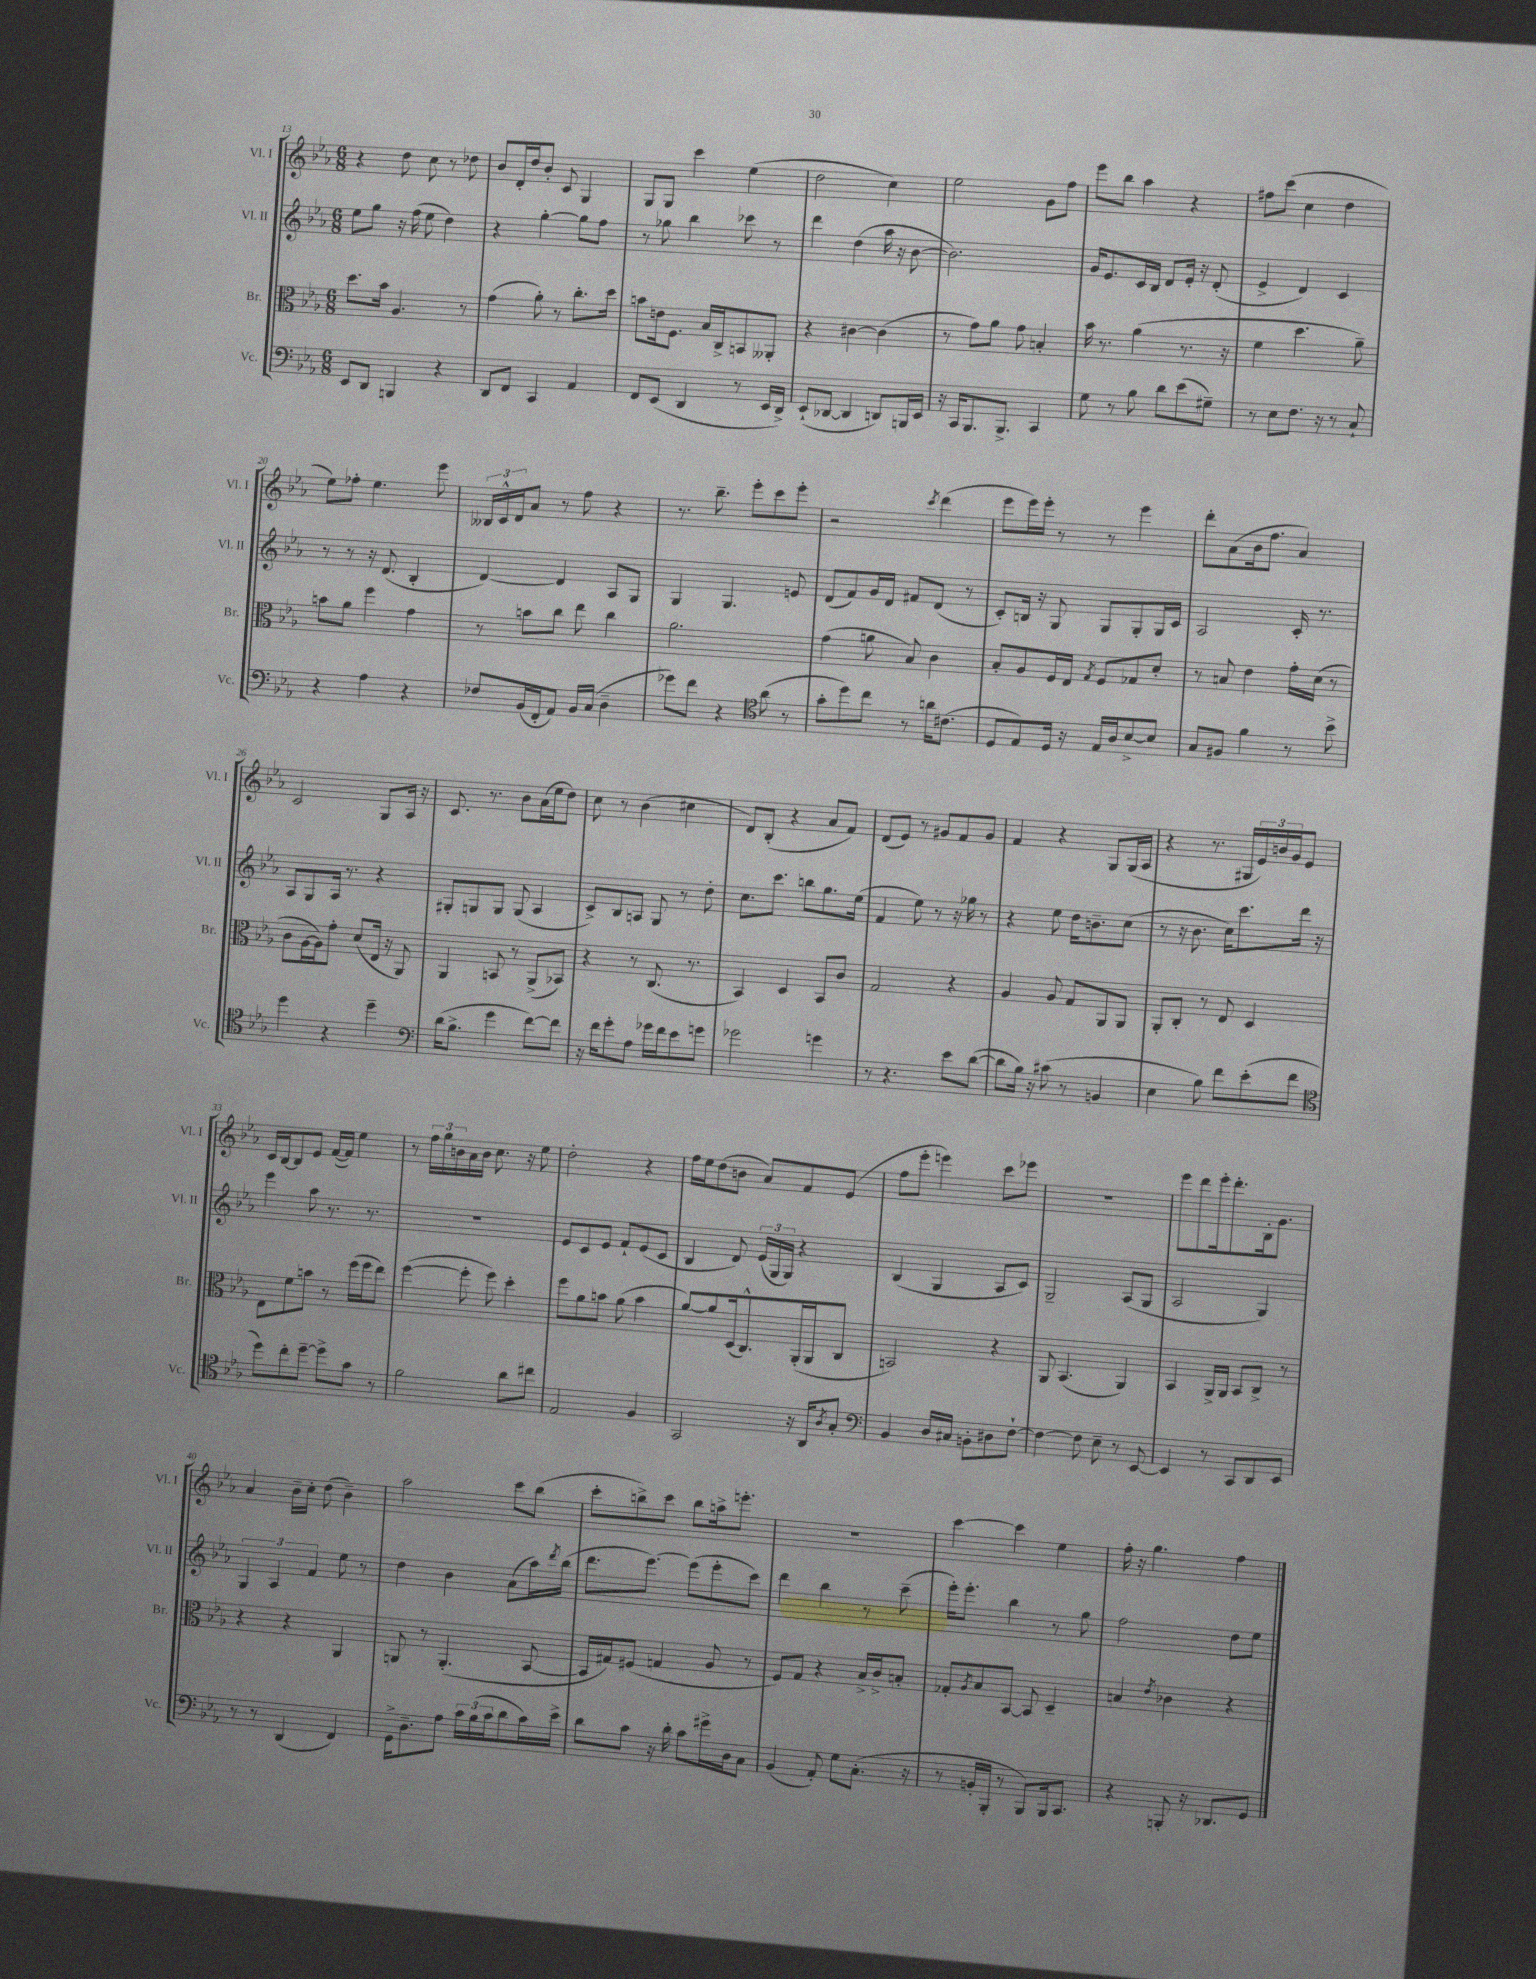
<<
\new StaffGroup <<
\new Staff = "s0" \with { instrumentName = "Vl. I" shortInstrumentName = "Vl. I" } {
    \clef treble \key ees \major \numericTimeSignature \time 6/8
    r4 d''8 c''8 r8 des''8 |
    bes'8 d'16-. d''16 bes'8-. c'8 g4 |
    g8 g8 c'''4 ees''4( |
    d''2 c''4) |
    ees''2 g'8 f''8 |
    ees'''8 bes''8 aes''4 r4 |
    fis''8 c'''8( c''4 d''4 |
    ees''8) fes''8-. ees''4. ees'''8 |
    \tuplet 3/2 { beses16 c'16-^ d'16 } aes'8 r8 f''8 r4 |
    r8. bes''8.-- ees'''8-. c'''8 ees'''8-. |
    r2 \acciaccatura { c'''8 } d'''4( |
    ees'''8 ees'''16) ees'''16-. r8 r8 ees'''4 |
    d'''8-. aes'8( bes'16 f''8. aes'4) |
    c'2 g8 aes16 r16 |
    c'8. r8. bes'8 aes'16( ees''16 d''8) |
    c''8 r8 bes'4( cis''4 |
    d'8) bes8-.( r4 aes'8 f'8) |
    d'8( ees'8) r8 gis'8 f'8 gis'8 |
    f'4 r4 g8 g16( aes16 |
    r4 r8. gis16 \tuplet 3/2 { ees'16) b'16 g'16 } ees'8 |
    c'16 bes16~ bes8 ees'8 f'16~( f'16) ees''4 |
    r8 \tuplet 3/2 { f''16 g''16 b'16 } aes'16 b'16 c''8. r16 ees''8 |
    d''2-. r4 |
    f''16 ees''16 d''8( b'8 aes'8) f'8 ees'8( |
    f''8 ees'''8-. e'''4) c'''8 ees'''8 |
    r2. |
    ees'''8 d'''8 ees'''16-. d'''8.-. bes16-. g'8. |
    aes'4 bes'16-- c''16-. d''8( bes'4--) |
    aes''2 c'''8 bes''8( |
    c'''8-. b''8->) c'''8 b''8 a''16-> e'''8.-. |
    R2. |
    c'''4~ c'''4 ees''4 |
    f''16-. r16 g''4. f''4 \bar "|." |
}
\new Staff = "s1" \with { instrumentName = "Vl. II" shortInstrumentName = "Vl. II" } {
    \clef treble \key ees \major \numericTimeSignature \time 6/8
    ees''8 g''8 r16 f''16( ees''8 d''4) |
    r4 g''4~-. g''8 f''8 |
    r8 ges''8 bes''4 ces'''8 r8 |
    d'''4 d''4( aes''16 r16 bes'8~ |
    bes'2.) |
    g'16 ees'8. c'16 bes16 d'8 ees'16-. r16 d'8-.( |
    ees'4-> d'4) c'4 |
    r8 r8 r16 d'8.( bes4-. |
    d'4~) d'4 aes8 g8 |
    g4 g4. e'8 |
    d'8( f'8) g'16 d'16 fis'8 d'8( r8 |
    c'8-.) b16 r16 g8 g8 g8-. g16 c'16 |
    aes2 c'16-. r8. |
    aes8 g8 aes16 r8. r4 |
    gis8-. g8 g8 g8( aes4 |
    c'8->) bes8 a8 g8 r8 d''8-. |
    c''8. c'''8. b''8 g''8. ees''16( |
    f'4 ees''8) r8 r16 ges''16 r8 |
    r4 ees''8 d''16 b'8.-- c''8( |
    r8 r16 bes'8. c''16) c'''8. d'''16 r16 |
    ees'''4 aes''8 r8. r8. |
    R2. |
    ees'8 c'8 ees'8 f'8-! ees'8( c'8 |
    bes4 d'8) \tuplet 3/2 { ees'16( g16 g16) } r4 |
    bes4( g4 aes8 c'8) |
    g2-- aes8( g8 |
    aes2 g4) |
    \tuplet 3/2 { g4 aes4 f'4 } ees''8 r8 |
    d''4 bes'4 aes'8( aes''16) \acciaccatura { d'''8 } bes''16( |
    d'''8. ees'''8.~) ees'''8( ees'''8-. c'''8) |
    d'''4 bes''4 r8 c'''8--( |
    ees'''16-.) ees'''8.-. bes''4 r8 g''8 |
    f''2 d''8 ees''8 \bar "|." |
}
\new Staff = "s2" \with { instrumentName = "Br." shortInstrumentName = "Br." } {
    \clef alto \key ees \major \numericTimeSignature \time 6/8
    d''8. bes'16 aes4. r8 |
    g'4( aes'8-.) r8 c''8.-. d''16 |
    b'8 e'16 f8. bes16 c16-> b,8 aeses,8-. |
    r4 cis'4~ cis'4( |
    r8 g'8) aes'8 g'8 b4-. |
    bes'16 r8. aes'4( r8. r16 |
    f'4 d''4. aes'8--) |
    b'8 aes'8 f''4 g'4 |
    r8 b'8 c''8 ees''8 c''4 |
    aes'2. |
    g'4( a'8 bes8) c'4 |
    bes8-. aes8 f16 ees16 \acciaccatura { g8 } f8 ges8 d'8-. |
    r8 b8 ees'4 g'16-. d'16( r8 |
    c'8 aes16~ aes16) g'8-. d'8( ees16 r16 aes,8) |
    aes,4 b,8 r8 aes,8->( bes,8) |
    r4 r8 c8.( r8. |
    bes,4) d4 bes,8 c'8 |
    g2 r4 |
    aes4 aes8 g8 aes,8 aes,8 |
    aes,8-. c8-. r8 ees8 d4 |
    ees8 f'8 b'8 r8 f''16( f''16 ees''8) |
    f''4~( f''8-. f''8) d''4-. |
    f''8 aes'8 b'8 aes'8( b'4 |
    aes'8~) aes'8 d16( c8.-^) aes,16-.( aes,16 c8 |
    b,2) r4 |
    aes,8 bes,4.( aes,4) |
    bes,4 aes,16-> aes,16 bes,8 c8-> r8 |
    r4 r4 aes,4 |
    a,8 r8 a,4.-.( bes,8~ |
    bes,16 gis16) fis8( g4 aes8 r8 |
    f8) g8 r4 bes16-> c'16-> b8-. |
    ges8-. \acciaccatura { aes8 } bes8 bes,8~ bes,8 d4-- |
    b4 \acciaccatura { ees'8 } ces'4 r4 \bar "|." |
}
\new Staff = "s3" \with { instrumentName = "Vc." shortInstrumentName = "Vc." } {
    \clef bass \key ees \major \numericTimeSignature \time 6/8
    ees,8 d,8 b,,4 r4 |
    d,8 f,8 c,4 aes,4 |
    f,8 ees,8( d,4 r8 ees,16 d,16->) |
    ees,8-!( des,8~ des,4 d,8) b,,16 ees,16 |
    r16 c,16 bes,,8. bes,,8.-> c,4 |
    g8 r8 bes8 d'8 ees'8( gis8--) |
    r8 ees8 f8. r16 r8 c8-! |
    r4 aes4 r4 |
    fes8 bes,16( f,16-. aes,8) bes,16 c16( d4-- |
    ges'8) f'8 r4 \clef tenor aes'8( r8 |
    g'8-. d''8) c''8 r8 a'16 cis'8.( |
    d8 ees8) d16 r16 ees16 aes16 bes8~-> bes8 |
    g8 fis8 f'4 r8 bes'8-> |
    d''4 r4 d''4-- |
    \clef bass d'16( bes8.-> g'4 f'8~) f'8 |
    r16 f'16 g'8-. aes8 ges'16 f'16 ees'8 g'8 |
    ges'2 g'4 |
    r8 r4. ees'8 d'8~( |
    d'8 bes16) r16 cis'8( r8 b,4 |
    ees4 bes8) f'8 ees'8-.( f'8 |
    \clef tenor d''8) c''8-. d''8~-- d''8-> g'8 r8 |
    f'2 aes'8 cis''8 |
    ees2 f4 |
    g,2 r16 aes,16 \acciaccatura { aes8 } g8-. |
    \clef bass bes,4 d16 cis16 b,8-. dis8 f8~-! |
    f4~ f8 ees8-- r8 ees,8~ |
    ees,4 r8 c,8 d,8 ees,8 |
    r8 r8 d,4( f,4) |
    g,16-> d8.-- aes8 \tuplet 3/2 { c'16 bes16( c'16 } d'8 c'16) ees'16-> |
    d'8 c'8 r16 d'16-. c'8 gis'16-> d16 c8 |
    bes,4( aes,8-.) g8 c8.-.( r16 |
    r8 b,16-. bes,,16-. r8 bes,,8) bes,,16 c,8. |
    r4 b,,8-. r16 des,8. g,8 \bar "|." |
}
>>
>>
\layout { \context { \Score currentBarNumber = #13 } }
